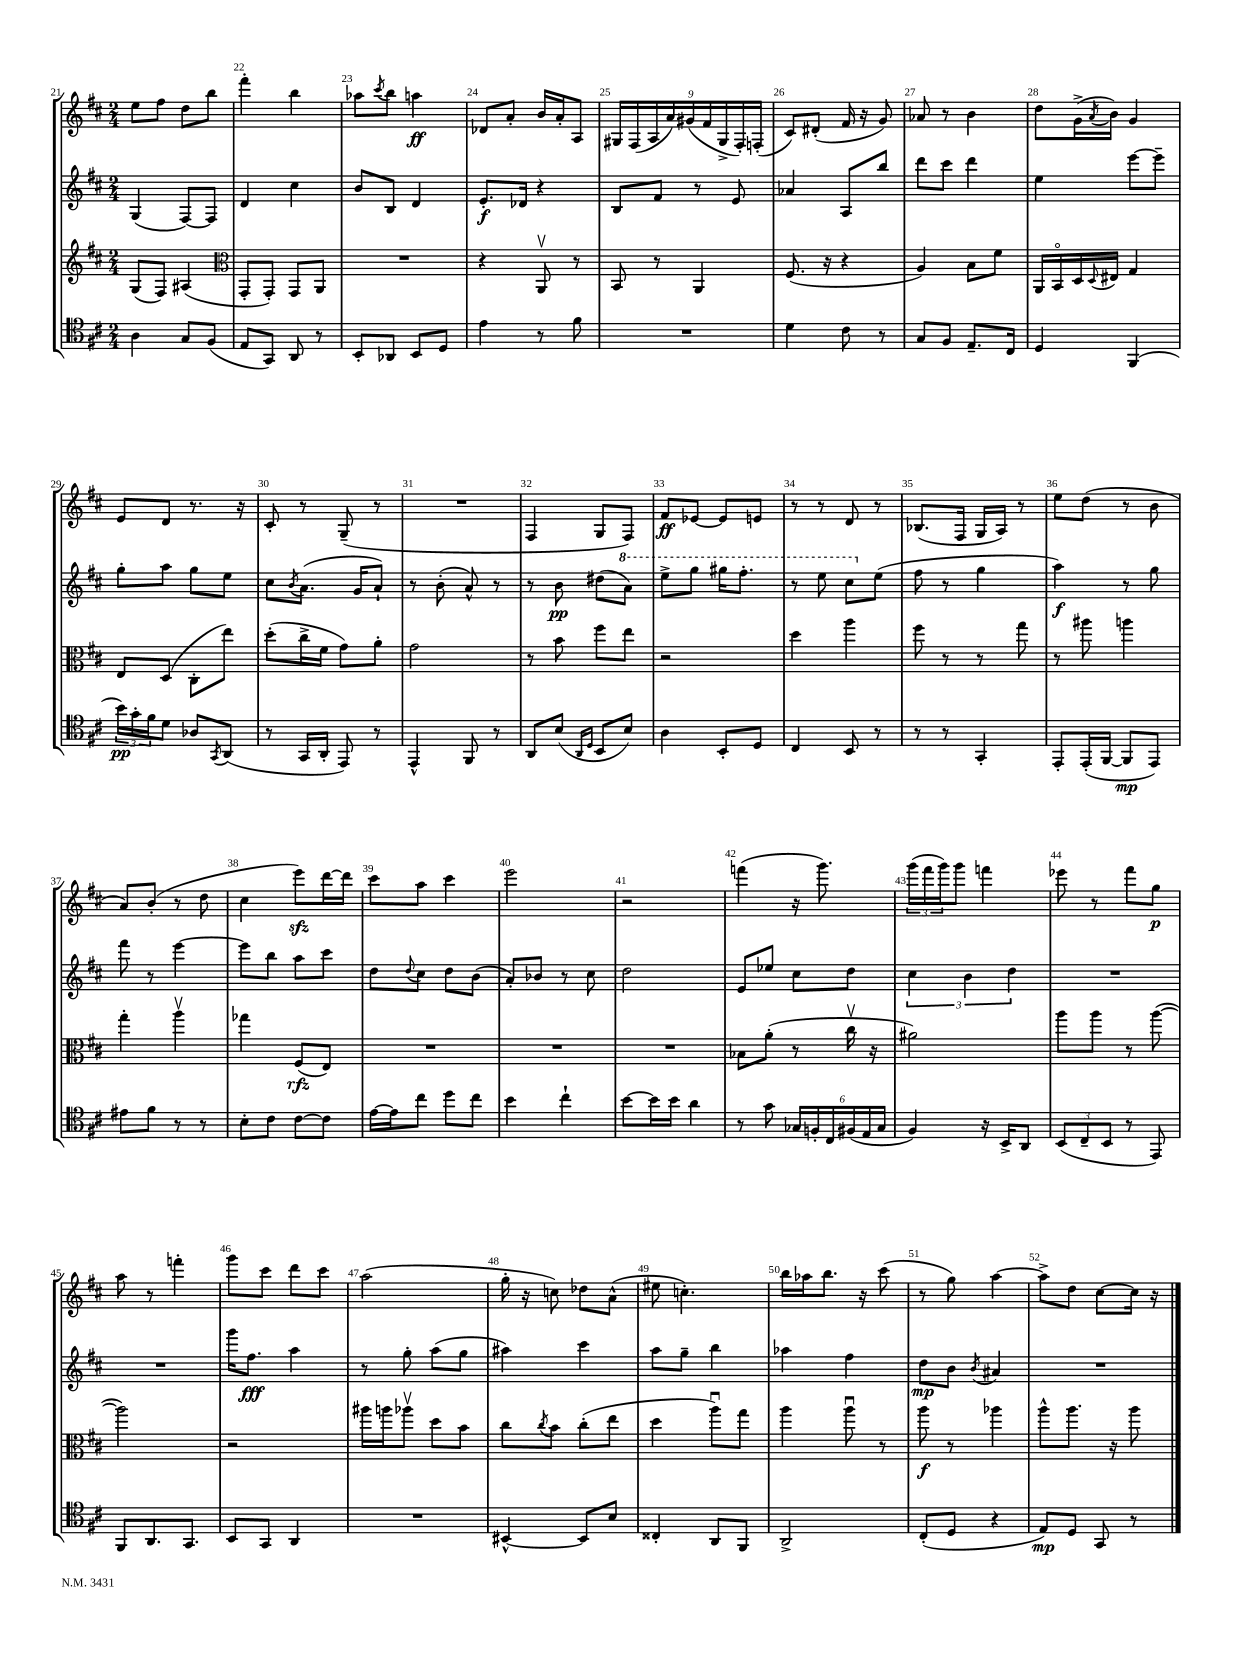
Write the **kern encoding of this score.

**kern	**kern	**kern	**kern
*staff4	*staff3	*staff2	*staff1
*clefC4	*clefG2	*clefG2	*clefG2
*k[f#c#]	*k[f#c#]	*k[f#c#]	*k[f#c#]
*M2/4	*M2/4	*M2/4	*M2/4
4A\	(8G/L	(4G/	8ee\L
.	8F#/J)	.	8ff#\J
8G/L	(4A#/	[8F#/L)	8dd\L
(8F#/J	.	8F#/]J	8bb\J
=	=	=	=
*	*clefC3	*	*
8E/L	8GG'/L	4d/	4fff#'\
8GG/J)	8GG'/J)	.	.
8AA/	8GG/L	4cc#\	4bb\
8r	8AA/J	.	.
=	=	=	=
8BB'/L	2r	8b/L	8aa-\L
.	.	.	8qccc#/
8AA-/J	.	8B/J	8bb\J
8BB/L	.	4d/	4aa\
8D/J	.	.	.
=	=	=	=
4e\	4r	8.e'/L	8d-/L
.	.	.	8a'/J
.	.	16d-/Jk	.
8r	8AAv/	4r	16b/LL
.	.	.	16a'/J
8f#\	8r	.	8A/J
=	=	=	=
2r	8BB/	8B/L	18G#/LL
.	.	.	(18F#/
.	.	.	18A/
.	8r	8f#/J	.
.	.	.	18a/)
.	.	.	(18g#/
.	4AA/	8r	.
.	.	.	18f#/
.	.	.	18G#^/
.	.	8e/	.
.	.	.	18F#'/)
.	.	.	(18F'/JJ
=	=	=	=
4d\	(8.F#/	4a-/	8c#/L)
.	.	.	(8d#'/J
.	16r	.	.
8c#\	4r	8A/L	16f#/
.	.	.	16r
8r	.	8bb/J	8g/)
=	=	=	=
8G/L	4A/)	8ddd\L	8a-/
8F#/J	.	8ccc#\J	8r
8.E~/L	8B\L	4ddd\	4b\
.	8f#\J	.	.
16C#/Jk	.	.	.
=	=	=	=
4D/	16AA/LL	4ee\	8dd\L
.	16BBo/	.	.
.	16D/	.	(16g^\L
.	8qqD/	.	8qa/
.	16E#/JJ	.	16b\JJ)
(4FF#/	4G/	[8eee\L	4g/
.	.	8eee~\]J	.
=	=	=	=
24b\LL)	8E/L	8gg'\L	8e/L
24g'\	.	.	.
24f#\J	.	.	.
8d\J	(8D/J	8aa\J	8d/J
8A-/L	8C#'\L	8gg\L	8.r
8qGG/	.	.	.
(8AA/J	8ee\J)	8ee\J	.
.	.	.	16r
=	=	=	=
8r	(8dd'\L	8cc#\L	8c#'/
.	.	8qb/	.
16GG/LL	16cc#^\L	(8.a\J	8r
16AA'/JJ	16f#\JJ	.	.
8EE/)	8g\L)	.	(8G~/
.	.	16g/LK	.
8r	8a'\J	8a`/J)	8r
=	=	=	=
4EE^^/	2g\	8r	2r
.	.	(8b'\	.
8FF#/	.	8a^^/)	.
8r	.	8r	.
=	=	=	=
8AA/L	8r	8r	4F#/
(8B/J	8b\	8b\	.
16qqAA/LL	.	.	.
16qqD/JJ	.	.	.
8BB/L	8ff#\L	(8dd#\L	8G/L
8B/J)	8ee\J	8aa\J)	8F#/J)
=	=	=	=
4A\	2r	8eee^\L	8f#/L
.	.	8ggg\J	[8e-/J
8BB'/L	.	16ggg#\LK	8e-/]L
.	.	8.fff#'\J	.
8D/J	.	.	8e/J
=	=	=	=
4C#/	4dd\	8r	8r
.	.	8eee\	8r
8BB/	4aa\	8ccc#\L	8d/
8r	.	(8ee\J	8r
=	=	=	=
8r	8ff#\	8ff#\	(8.B-/L
8r	8r	8r	.
.	.	.	16F#/Jk
4GG'/	8r	4gg\	16G/LL
.	.	.	16A/JJ)
.	8gg\	.	8r
=	=	=	=
8EE'/L	8r	4aa\)	8ee\L
(16EE'/L	8aa#\	.	(8dd\J
[16FF#/JJ	.	.	.
8FF#/]L	4aa\	8r	8r
8EE/J)	.	8gg\	8b\
=	=	=	=
8e#\L	4gg'\	8fff#\	8a/L)
8f#\J	.	8r	(8b'/J
8r	4aav\	[4eee\	8r
8r	.	.	8dd\
=	=	=	=
8B'\L	4gg-\	8eee\]L	4cc#\
8c#\J	.	8bb\J	.
[8c#\L	(8F#/L	8aa\L	8eee\L)
8c#\]J	8E/J)	8ccc#\J	[16ddd\L
.	.	.	16ddd\]JJ
=	=	=	=
[16e\LL	2r	8dd\L	8ccc#\L
16e\]J	.	.	.
.	.	8qqdd/	.
8cc#\J	.	8cc#\J	8aa\J
8dd\L	.	8dd\L	4ccc#\
8cc#\J	.	(8b\J	.
=	=	=	=
4b\	2r	8a'/L)	2eee\
.	.	8b-/J	.
4cc#`\	.	8r	.
.	.	8cc#\	.
=	=	=	=
[8b\L	2r	2dd\	2r
16b\]L	.	.	.
16b\JJ	.	.	.
4a\	.	.	.
=	=	=	=
8r	8B-\L	8e/L	(4fff\
8g\	(8a'\J	8ee-/J	.
24G-/LL	8r	8cc#\L	16r
24F'/	.	.	.
.	.	.	8.ggg\)
24C#/	.	.	.
(24F#/	16cc#v\	8dd\J	.
24E/	.	.	.
.	16r	.	.
24G-/JJ	.	.	.
=	=	=	=
4F#/)	2a#\)	6cc#\	(24ggg\LL
.	.	.	24fff#\
.	.	.	24ggg\J)
.	.	.	8ggg\J
.	.	6b\	.
16r	.	.	4fff\
16BB^/LK	.	.	.
.	.	6dd\	.
8AA/J	.	.	.
=	=	=	=
(12BB/L	8aa\L	2r	8eee-\
12C#~/	.	.	.
.	8aa\J	.	8r
12BB/J	.	.	.
8r	8r	.	8fff#\L
8EE/)	([8aa\	.	8gg\J
=	=	=	=
8FF#/L	2aa\])	2r	8aa\
8.AA/	.	.	8r
.	.	.	4fff'\
8.GG/J	.	.	.
=	=	=	=
8BB/L	2r	16ggg\LK	8ggg\L
.	.	8.ff#\J	.
8GG/J	.	.	8ccc#\J
4AA/	.	4aa\	8ddd\L
.	.	.	8ccc#\J
=	=	=	=
2r	16aa#\LL	8r	(2aa\
.	16aa\J	.	.
.	8aa-v\J	8gg'\	.
.	8dd\L	(8aa\L	.
.	8b\J	8gg\J	.
=	=	=	=
[4BB#^^/	8cc#\L	4aa#\)	16gg'\
.	.	.	16r
.	8qcc#/	.	.
.	8b\J	.	8cc\)
8BB#/]L	(8cc#'\L	4ccc#\	8dd-\L
8B/J	8ee\J	.	(8a^^\J
=	=	=	=
4C##'/	4dd\	8aa\L	8ee#\
.	.	8gg~\J	4.cc'\)
8AA/L	8aau\L)	4bb\	.
8FF#/J	8gg\J	.	.
=	=	=	=
2AA^/	4aa\	4aa-\	16bb\LL
.	.	.	16aa-\J
.	.	.	8.bb\J
.	8aau\	4ff#\	.
.	.	.	16r
.	8r	.	(8ccc#\
=	=	=	=
(8C#'/L	8aa\	8dd\L	8r
8D/J	8r	8b\J	8gg\)
.	.	8qb/	.
4r	4aa-\	4a#/	[4aa\
=	=	=	=
8E/L)	8aa^^\L	2r	8aa^\]L
8D/J	8.aa\J	.	8dd\J
8GG/	.	.	[8cc#\L
.	16r	.	.
8r	8aa\	.	16cc#\]Jk
.	.	.	16r
==	==	==	==
*-	*-	*-	*-
